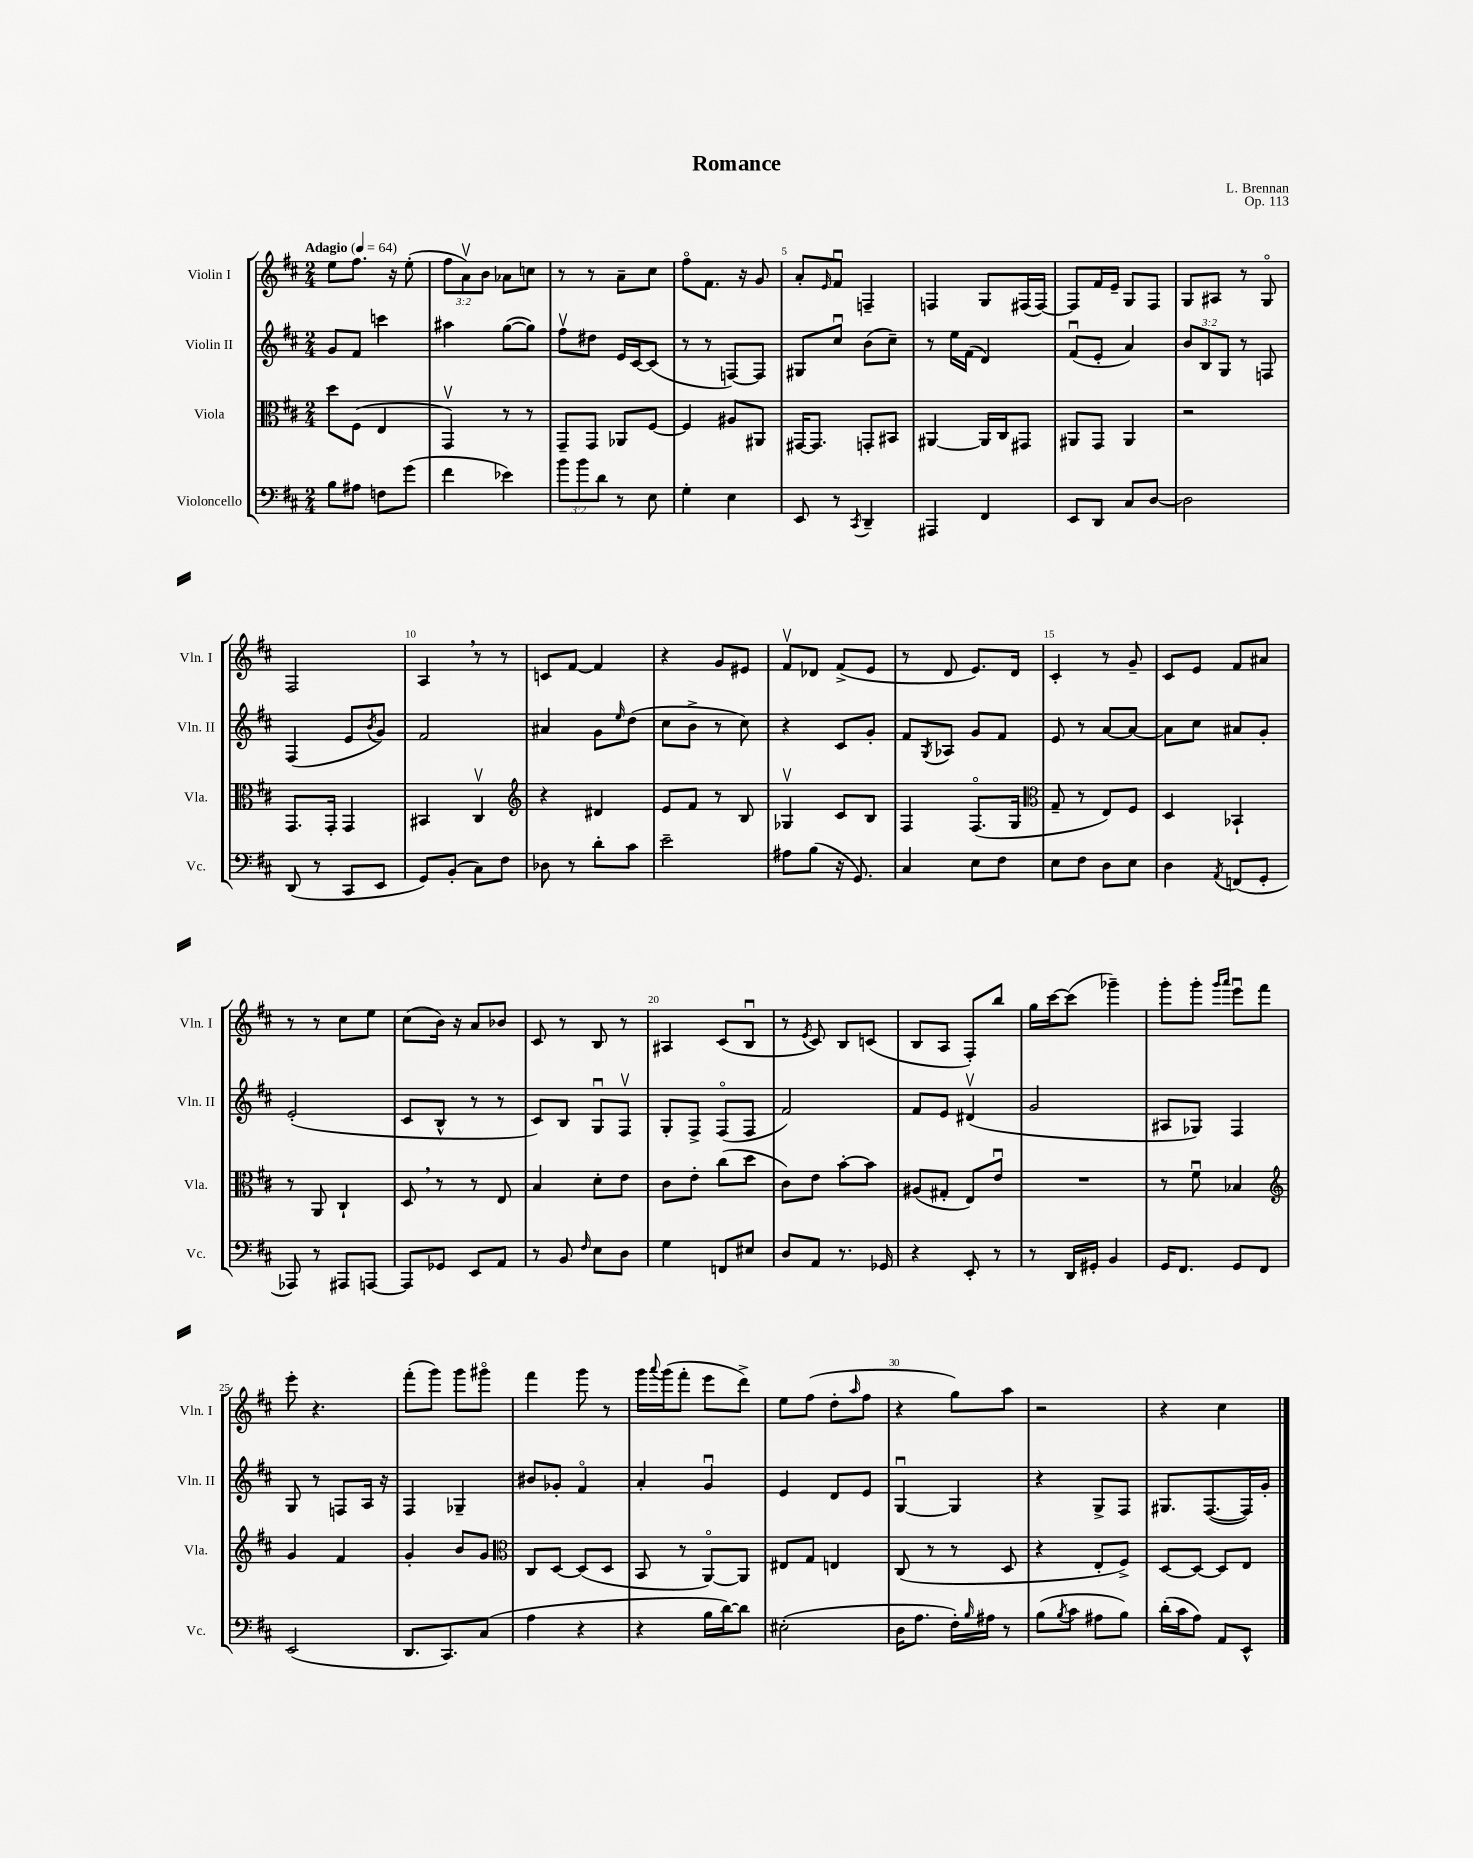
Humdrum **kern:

**kern	**kern	**kern	**kern
*staff4	*staff3	*staff2	*staff1
*clefF4	*clefC3	*clefG2	*clefG2
*k[f#c#]	*k[f#c#]	*k[f#c#]	*k[f#c#]
*M2/4	*M2/4	*M2/4	*M2/4
*MM64	*MM64	*MM64	*MM64
8B	8dd	8g	8ee
8A#	(8F#	8f#	8.ff#
8F	4E	4ccc	.
.	.	.	16r
(8g	.	.	(8ee'
=	=	=	=
4f#	4GGv)	4aa#	12ff#
.	.	.	12av)
.	.	.	12b
4e-)	8r	([8gg	8a-
.	8r	8gg])	8cc
=	=	=	=
12b	8GG~	8ff#v	8r
12b	.	.	.
.	8GG	8dd#	8r
12d	.	.	.
8r	8AA-	16e	8a~
.	.	[16c#	.
8E	[8F#	(8c#]	8cc#
=	=	=	=
4G'	4F#]	8r	8ff#o
.	.	8r	8.f#
4E	8A#	[8F)	.
.	.	.	16r
.	8AA#	8F]	8g
=	=	=	=
8EE	[16GG#	8G#	8a'
.	8.GG#]	.	.
.	.	.	16qqe
8r	.	8cc#u	8f#u
8qCC#	.	.	.
4DD~	8GG'	(8b	4F~
.	8BB#	8cc#~)	.
=	=	=	=
4AAA#	[4AA#	8r	4F
.	.	16ee	.
.	.	(16f#	.
4FF#	16AA#]	4d)	8G
.	16C#	.	.
.	8GG#	.	(16F#
.	.	.	[16F#)
=	=	=	=
8EE	8AA#	(8f#u	8F#]
8DD	8GG	8e'	16f#
.	.	.	16e~
8C#	4AA#	4a)	8G
[8D	.	.	8F#
=	=	=	=
2D]	2r	12b	8G
.	.	12B	.
.	.	.	8A#
.	.	12G	.
.	.	8r	8r
.	.	8F	8Go
=	=	=	=
(8DD	8.GG	(4F#	2F#
8r	.	.	.
.	16GG'	.	.
8CC#	4GG	8e	.
.	.	8qb	.
8EE	.	8g)	.
=	=	=	=
8GG)	4BB#	2f#	4A
(8BB'	.	.	.
8C#)	4C#v	.	8r
8F#	.	.	8r
=	=	=	=
*	*clefG2	*	*
8D-	4r	4a#	8c
8r	.	.	[8f#
8d'	4d#	8g	4f#]
.	.	16qqee	.
8c#	.	(8dd	.
=	=	=	=
2e~	8e	8cc#	4r
.	8f#	8b^	.
.	8r	8r	8g
.	8B	8cc#)	8e#
=	=	=	=
8A#	4G-v	4r	8f#v
(8B	.	.	8d-
16r	8c#	8c#	(8f#^
8.GG)	.	.	.
.	8B	8g'	8e
=	=	=	=
4C#	4F#	8f#	8r
.	.	8qG	.
.	.	8A-	8d
8E	(8.F#o	8g	8.e)
8F#	.	8f#	.
.	16G	.	16d
=	=	=	=
*	*clefC3	*	*
8E	8G~	8e	4c#'
8F#	8r	8r	.
8D	8E)	[8a	8r
8E	8F#	8a_	8g~
=	=	=	=
4D	4D	8a]	8c#
.	.	8cc#	8e
8qAA	.	.	.
(8FF	4BB-`	8a#	8f#
8GG'	.	8g'	8a#
=	=	=	=
8AAA-)	8r	(2e'	8r
8r	8AA	.	8r
8AAA#	4C#`	.	8cc#
[8AAA	.	.	8ee
=	=	=	=
8AAA]	8D	8c#	(8cc#
8GG-	8r	8B^^	16b)
.	.	.	16r
8EE	8r	8r	8a
8AA	8E	8r	8b-
=	=	=	=
8r	4B	8c#)	8c#
8BB	.	8B	8r
16qqF#	.	.	.
8E	8d'	8Gu	8B
8D	8e	8F#v	8r
=	=	=	=
4G	8c#	8G'	4A#
.	8e'	8F#^	.
8FF	(8cc#	(8F#o	(8c#
8E#	8dd	8F#	8Bu
=	=	=	=
8D	8c#)	2f#)	8r
.	.	.	8qe
8AA	8e	.	8c#)
8.r	[8b'	.	8B
.	8b]	.	(8c
16GG-	.	.	.
=	=	=	=
4r	(8A#	8f#	8B
.	8G#'	8e	8A
8EE'	8E)	(4d#v	8F#')
8r	8eu	.	8bb
=	=	=	=
8r	2r	2g	16gg
.	.	.	[16ccc#
16DD	.	.	(8ccc#]
16GG#'	.	.	.
4BB	.	.	4ggg-~)
=	=	=	=
16GG	8r	8A#	8ggg'
8.FF#	.	.	.
.	8f#u	8G-)	8ggg'
.	.	.	16qqggg
.	.	.	16qqaaa
8GG	4B-	4F#	8eeeu
8FF#	.	.	8fff#
=	=	=	=
*	*clefG2	*	*
(2EE	4g	8G	8eee'
.	.	8r	4.r
.	4f#	8F	.
.	.	16A	.
.	.	16r	.
=	=	=	=
8.DD	4g'	4F#	(8fff#'
.	.	.	8ggg)
8.CC#)	.	.	.
.	8b	4G-~	8ggg
(8C#	8g	.	8ggg#o
=	=	=	=
*	*clefC3	*	*
4A	8C#	8b#	4fff#
.	[8D	8g-'	.
4r	(8D]	4f#o	8ggg
.	8D	.	8r
=	=	=	=
4r	8BB	4a'	16ggg
.	.	.	8qqaaa
.	.	.	(16ggg
.	8r	.	8fff#'
16B	[8AAo)	4gu	8eee
[16d)	.	.	.
8d]	8AA]	.	8ddd^)
=	=	=	=
(2E#'	8E#	4e	8ee
.	8G	.	(8ff#
.	4E	8d	8dd'
.	.	.	16qqaa
.	.	8e	8ff#
=	=	=	=
16D	(8C#	[4Gu	4r
8.A	.	.	.
.	8r	.	.
16F#')	8r	4G]	8gg)
16qqB	.	.	.
16A#	.	.	.
8r	8D	.	8aa
=	=	=	=
(8B	4r	4r	2r
8qB	.	.	.
8c#	.	.	.
8A#	8E'	8G^	.
8B)	8F#^)	8F#	.
=	=	=	=
(16d'	[8D	8.G#	4r
16c#	.	.	.
8A)	8D_	.	.
.	.	([8.F#	.
8AA	8D]	.	4cc#
8EE^^	8E	16F#])	.
.	.	16g'	.
==	==	==	==
*-	*-	*-	*-
